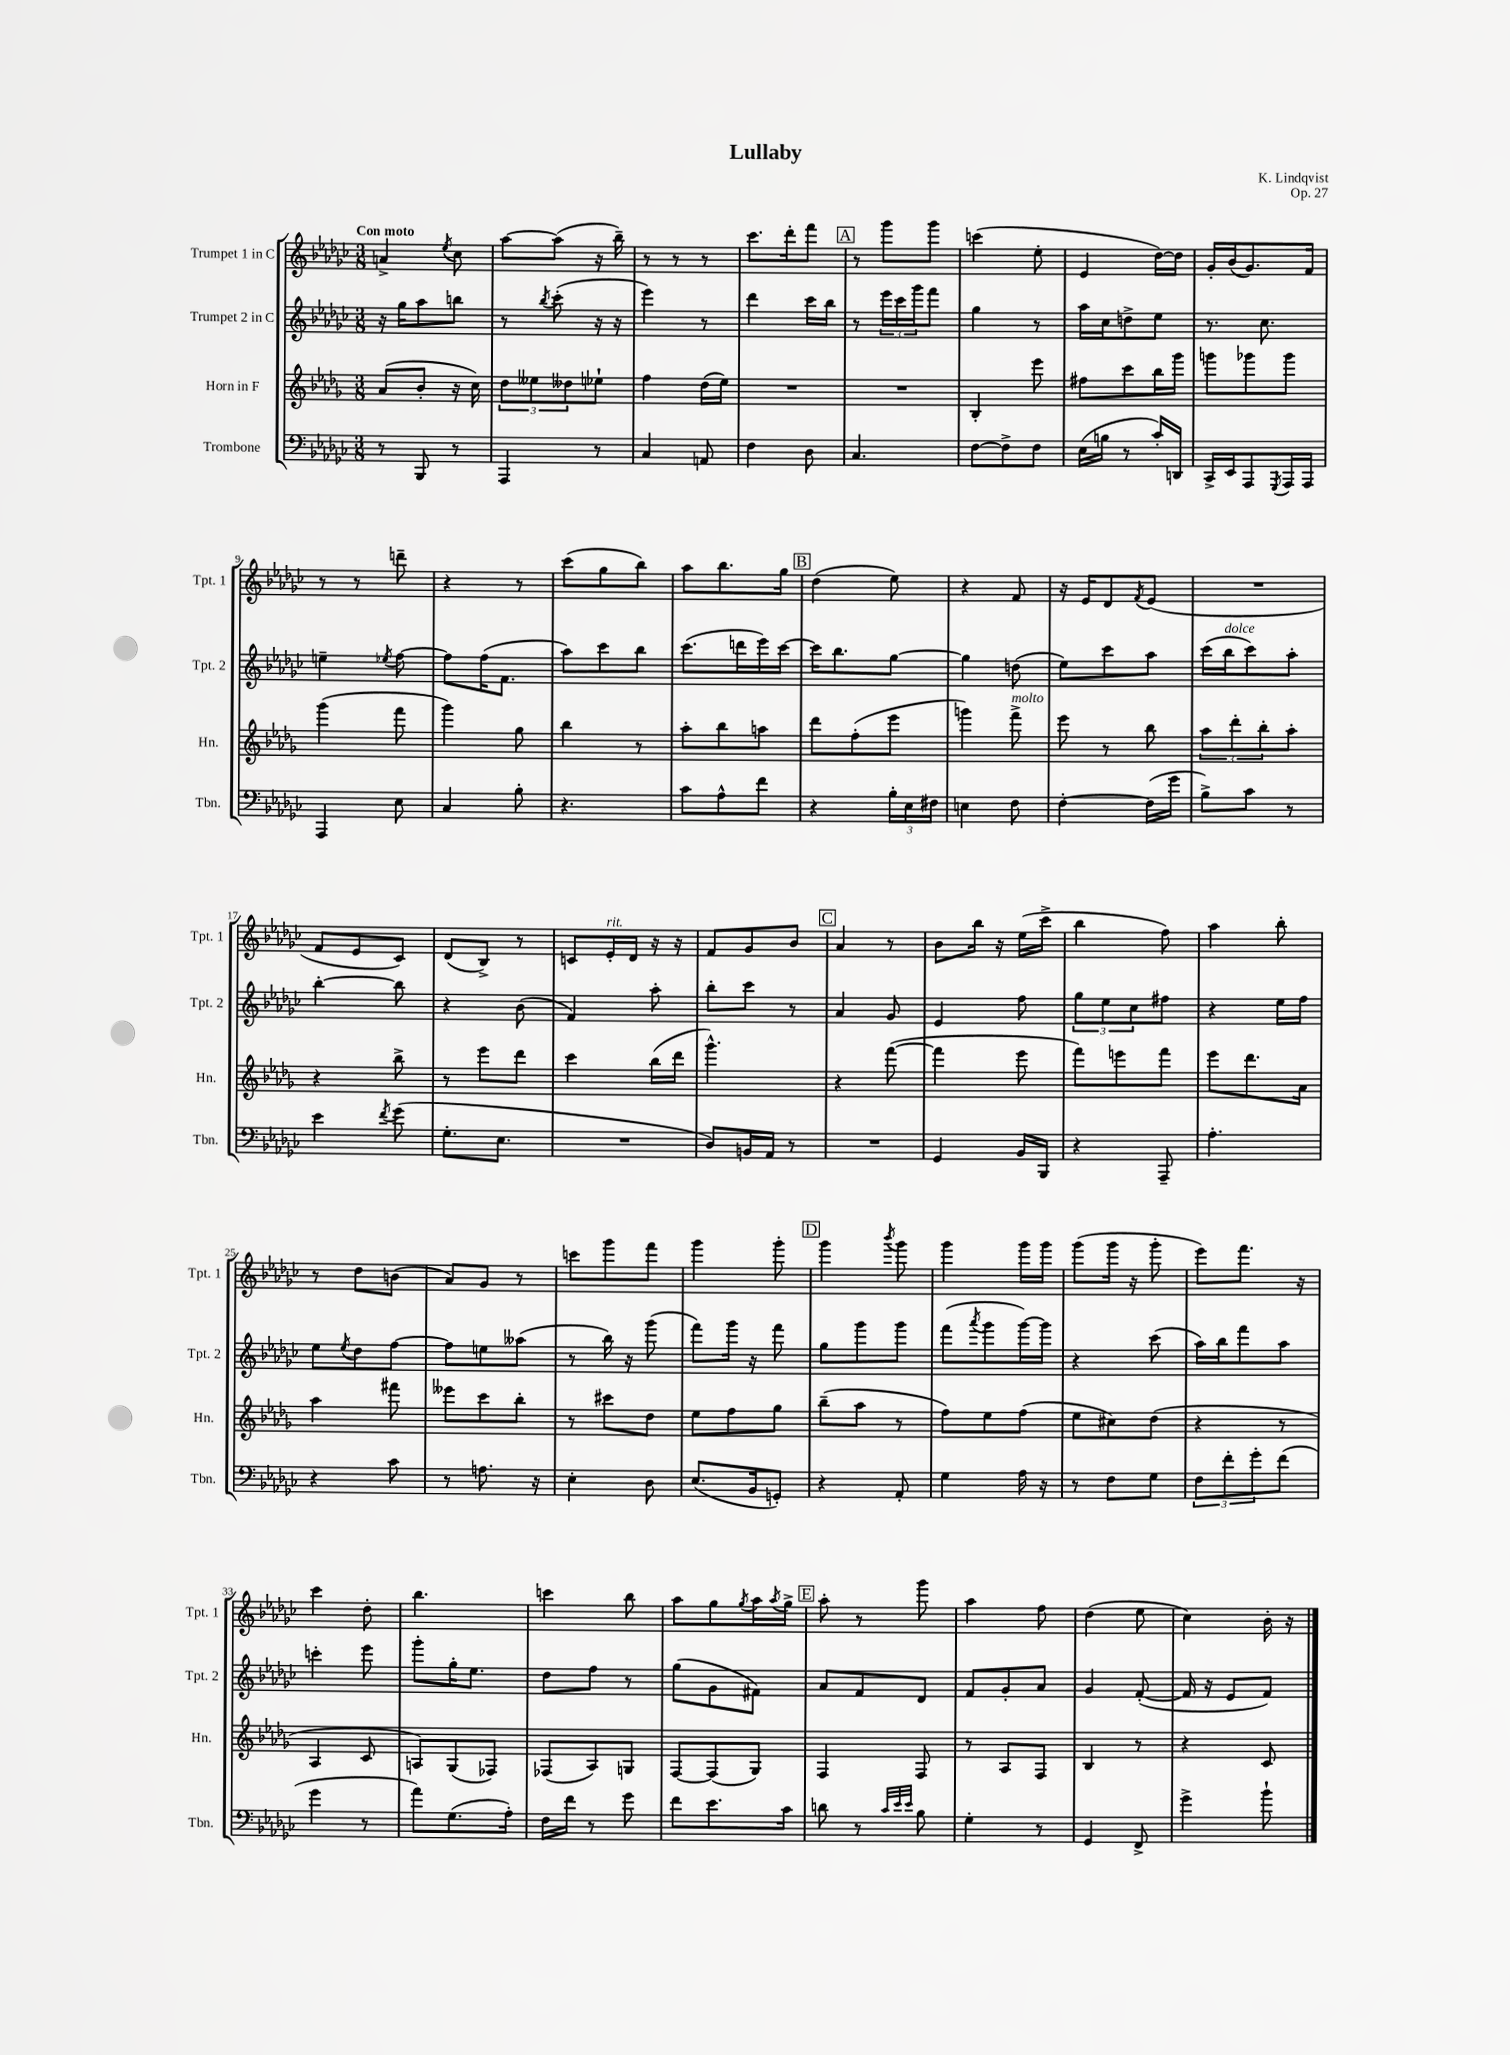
\header { title = "Lullaby" composer = "K. Lindqvist" opus = "Op. 27" }
<<
\new StaffGroup <<
\new Staff = "s0" \with { instrumentName = "Trumpet 1 in C" shortInstrumentName = "Tpt. 1" } {
    \clef treble \key ges \major \numericTimeSignature \time 3/8 \tempo "Con moto"
    a'4-> \acciaccatura { ees''8 } ces''8 |
    aes''8~ aes''8( r16 bes''16--) |
    r8 r8 r8 |
    ces'''8. des'''16-. f'''8 |
    \mark \markup { \box "A" } r8 ges'''8 ges'''8 |
    c'''4( ees''8-. |
    ees'4 des''16~) des''16 |
    ges'16-. bes'16( ges'8.) f'16 |
    r8 r8 d'''8-- |
    r4 r8 |
    ces'''8( ges''8 bes''8) |
    aes''8 bes''8. ges''16 |
    \mark \markup { \box "B" } des''4( ees''8) |
    r4 f'8 |
    r16 ees'16 des'8 \acciaccatura { f'8 } ees'8( |
    R4. |
    f'8 ees'8 ces'8) |
    des'8( bes8->) r8 |
    c'8 ees'16-.^\markup { \italic "rit." } des'16 r16 r16 |
    f'8 ges'8 bes'8 |
    \mark \markup { \box "C" } aes'4 r8 |
    bes'8 bes''16 r16 ees''16( ces'''16-> |
    bes''4 f''8) |
    aes''4 bes''8-. |
    r8 des''8 b'8( |
    aes'8) ges'8 r8 |
    c'''8 ges'''8 f'''8 |
    ges'''4 ges'''8-. |
    \mark \markup { \box "D" } ges'''4 \acciaccatura { bes'''8 } ges'''8 |
    ges'''4 ges'''16 ges'''16 |
    ges'''8( ges'''16 r16 ges'''8-. |
    ees'''8) f'''8. r16 |
    ces'''4 des''8-. |
    bes''4. |
    c'''4 bes''8 |
    aes''8 ges''8 \acciaccatura { ges''8 } aes''16 \acciaccatura { aes''8 } ges''16-> |
    \mark \markup { \box "E" } aes''8-. r8 ges'''8 |
    aes''4 f''8 |
    des''4( ees''8 |
    ces''4) bes'16-. r16 \bar "|." |
}
\new Staff = "s1" \with { instrumentName = "Trumpet 2 in C" shortInstrumentName = "Tpt. 2" } {
    \clef treble \key ges \major \numericTimeSignature \time 3/8
    r16 ges''16 aes''8 b''8 |
    r8 \acciaccatura { bes''8 } ces'''8-.( r16 r16 |
    ees'''4) r8 |
    des'''4 ces'''16 bes''16 |
    \mark \markup { \box "A" } r8 \tuplet 3/2 { ees'''16 ces'''16 ges'''16 } f'''8 |
    ges''4 r8 |
    aes''16 ces''16 d''8-> ees''8 |
    r8. ces''8. |
    e''4-- \acciaccatura { ees''8 } f''8~ |
    f''8 f''16( f'8. |
    aes''8) ces'''8 bes''8 |
    ces'''8.( d'''16 ees'''16) ces'''16~ |
    \mark \markup { \box "B" } ces'''16 bes''8. ges''8~ |
    ges''4 d''8( |
    ees''8) ces'''8 aes''8 |
    ces'''16( bes''16^\markup { \italic "dolce" } ces'''8) aes''8-. |
    bes''4~-. bes''8 |
    r4 bes'8( |
    f'4) aes''8-. |
    bes''8-. ces'''8 r8 |
    \mark \markup { \box "C" } aes'4 ges'8 |
    ees'4 f''8 |
    \tuplet 3/2 { ges''8 ees''8 ces''8 } fis''8 |
    r4 ees''16 f''16 |
    ees''8 \acciaccatura { ees''8 } des''8 f''8~ |
    f''8 e''8 aeses''8( |
    r8 bes''16) r16 ges'''8( |
    f'''8) ges'''16 r16 f'''8 |
    \mark \markup { \box "D" } ges''8 ges'''8 ges'''8 |
    f'''8( \acciaccatura { aes'''8 } ges'''8 ges'''16~) ges'''16 |
    r4 ces'''8( |
    aes''16) bes''16 f'''8 aes''8 |
    c'''4-. ees'''8 |
    ges'''8-. ges''16-. ees''8. |
    des''8 f''8 r8 |
    ges''8( ges'8 fis'8) |
    \mark \markup { \box "E" } aes'8 f'8 des'8 |
    f'8 ges'8-. aes'8 |
    ges'4 f'8~-.( |
    f'16 r16 ees'8 f'8) \bar "|." |
}
\new Staff = "s2" \with { instrumentName = "Horn in F" shortInstrumentName = "Hn." } {
    \clef treble \key des \major \numericTimeSignature \time 3/8
    aes'8( bes'8-. r16 c''16) |
    \tuplet 3/2 { des''8 eeses''8 deses''8 } ees''8-! |
    f''4 des''16( ees''16) |
    R4. |
    \mark \markup { \box "A" } R4. |
    bes4-. ees'''8 |
    fis''8 c'''8 bes''16 ges'''16 |
    g'''8 ges'''8 ges'''8 |
    ges'''4( f'''8 |
    ges'''4) ges''8 |
    bes''4 r8 |
    aes''8-. bes''8 a''8 |
    \mark \markup { \box "B" } des'''8 f''8-.( ees'''8 |
    g'''4) f'''8->^\markup { \italic "molto" } |
    ees'''8 r8 bes''8 |
    \tuplet 3/2 { aes''8 des'''8-. bes''8-. } aes''8-. |
    r4 bes''8-> |
    r8 ees'''8 des'''8 |
    c'''4 bes''16( des'''16 |
    ges'''4.-^) |
    \mark \markup { \box "C" } r4 f'''8~( |
    f'''4 ees'''8 |
    f'''8) e'''8 f'''8 |
    ees'''8 des'''8. aes'16 |
    aes''4 fis'''8 |
    eeses'''8 c'''8 bes''8-. |
    r8 cis'''8 des''8 |
    ees''8 f''8 ges''8 |
    \mark \markup { \box "D" } bes''8--( aes''8 r8 |
    f''8) ees''8 f''8( |
    ees''8 cis''8) des''8( |
    r4 r8 |
    aes4 c'8 |
    a8) ges8( fes8) |
    fes8( aes8) g8 |
    f8~ f8( ges8) |
    \mark \markup { \box "E" } f4 f8 |
    r8 aes8 f8 |
    bes4 r8 |
    r4 c'8 \bar "|." |
}
\new Staff = "s3" \with { instrumentName = "Trombone" shortInstrumentName = "Tbn." } {
    \clef bass \key ges \major \numericTimeSignature \time 3/8
    r8 bes,,8 r8 |
    aes,,4 r8 |
    ces4 a,8 |
    f4 des8 |
    \mark \markup { \box "A" } ces4. |
    f8~ f8-> f8 |
    ees16( b16 r8 ces'16-.) d,16 |
    ces,16-> ees,16 aes,,8 \acciaccatura { ges,,8 } aes,,16 aes,,16 |
    aes,,4 ees8 |
    ces4 bes8-. |
    r4. |
    ces'8 aes8-^ f'8 |
    \mark \markup { \box "B" } r4 \tuplet 3/2 { bes16-. ees16 fis16 } |
    e4 f8 |
    f4~-. f16( ges'16 |
    bes8->) ces'8 r8 |
    ees'4 \acciaccatura { f'8 } ges'8( |
    ges8.-. ees8. |
    R4. |
    des8) b,16 aes,16 r8 |
    \mark \markup { \box "C" } R4. |
    ges,4 bes,16 bes,,16 |
    r4 aes,,8-- |
    aes4.-. |
    r4 ces'8 |
    r8 a8. r16 |
    ees4-. des8 |
    ees8.( bes,16 g,8-.) |
    \mark \markup { \box "D" } r4 aes,8-. |
    ges4 aes16 r16 |
    r8 f8 ges8 |
    \tuplet 3/2 { f8 f'8-. ges'8-. } f'8( |
    ges'4 r8 |
    aes'8) ges8.( aes16-.) |
    f16 f'16 r8 ges'8 |
    f'8 ees'8. ces'16 |
    \mark \markup { \box "E" } d'8 r8 \grace { ces'32 ees'32 ees'32 } bes8 |
    ges4-. r8 |
    ges,4 f,8-> |
    ges'4-> bes'8-! \bar "|." |
}
>>
>>
